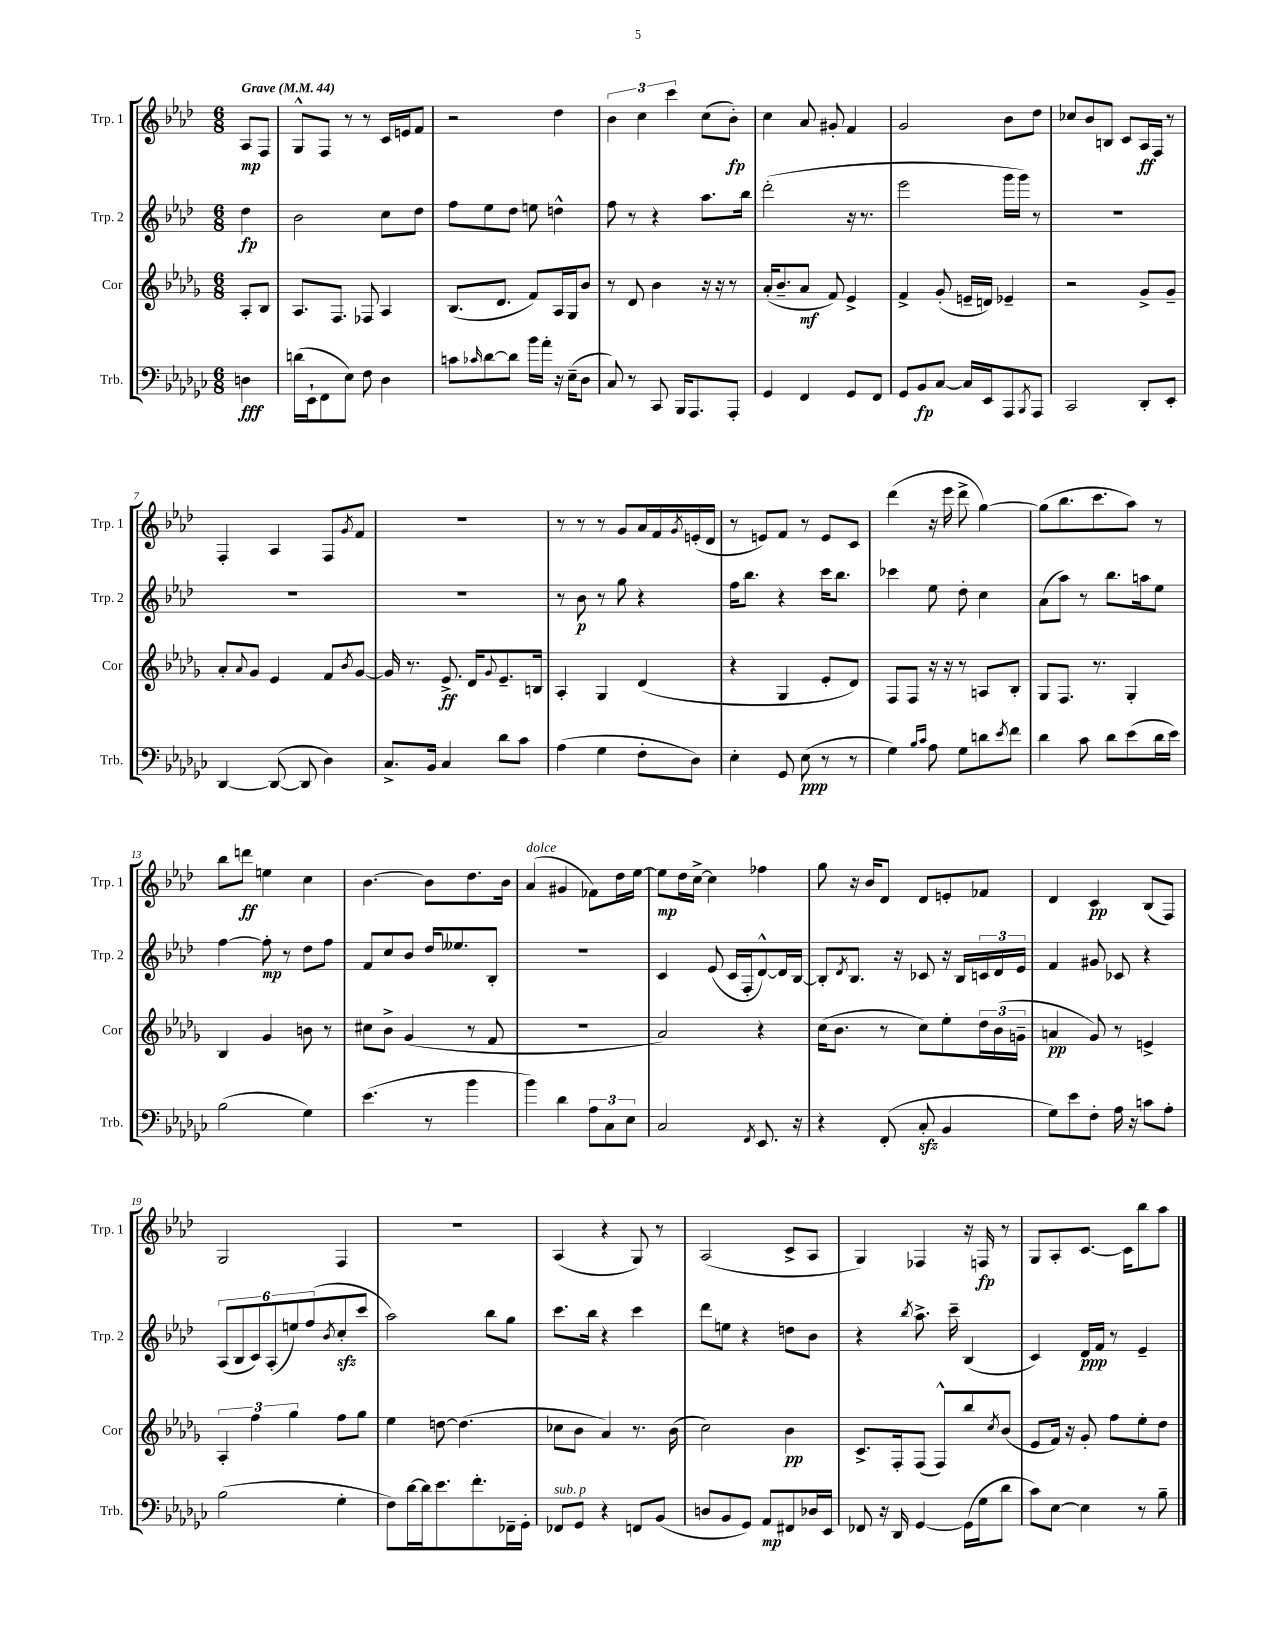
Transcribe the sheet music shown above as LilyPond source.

<<
\new StaffGroup <<
\new Staff = "s0" \with { instrumentName = "Trp. 1" shortInstrumentName = "Trp. 1" } {
    \clef treble \key aes \major \numericTimeSignature \time 6/8 \partial 4 \tempo "Grave" 4 = 44
    aes8\mp f8 |
    g8-^ f8 r8 r8 c'16 e'16 f'8 |
    r2 des''4 |
    \tuplet 3/2 { bes'4 c''4 c'''4 } c''8( bes'8-.\fp) |
    c''4 aes'8 gis'8-. f'4 |
    g'2 bes'8 des''8 |
    ces''8 bes'8 b8 c'8 aes16\ff f16 r8 |
    f4-. aes4 f8 \acciaccatura { g'8 } f'8 |
    R2. |
    r8 r8 r8 g'8 aes'16 f'16 \acciaccatura { g'8 } e'16-.( des'16 |
    r8 e'8) f'8 r8 e'8 c'8 |
    des'''4( r16 ees'''16 des'''8-> g''4~) |
    g''8( bes''8. c'''8. aes''8) r8 |
    bes''8 d'''8\ff e''4 c''4 |
    bes'4.~ bes'8 des''8. bes'16 |
    aes'4^\markup { \italic "dolce" }( gis'4 fes'8) des''16 ees''16~ |
    ees''8\mp des''16 c''16~-> c''4 fes''4 |
    g''8 r16 bes'16 des'8 des'8 e'8-. fes'8 |
    des'4 c'4\pp bes8( f8) |
    g2 f4 |
    R2. |
    aes4( r4 g8) r8 |
    aes2( c'8-> aes8 |
    g4) fes4 r16 f16\fp r8 |
    g8 aes8-. c'8.~ c'16 bes''8 aes''8 \bar "|." |
}
\new Staff = "s1" \with { instrumentName = "Trp. 2" shortInstrumentName = "Trp. 2" } {
    \clef treble \key aes \major \numericTimeSignature \time 6/8 \partial 4
    des''4\fp |
    bes'2 c''8 des''8 |
    f''8 ees''8 des''8 e''8 d''4-^ |
    f''8 r8 r4 aes''8. bes''16 |
    des'''2-.( r16 r8. |
    ees'''2 g'''16 g'''16) r8 |
    R2. |
    R2. |
    R2. |
    r8 bes'8\p r8 g''8 r4 |
    f''16 bes''8. r4 c'''16 bes''8. |
    ces'''4 ees''8 des''8-. c''4 |
    aes'8( aes''8) r8 bes''8. a''16 ees''8 |
    f''4~ f''8-.\mp r8 des''8 f''8 |
    f'8 c''8 bes'8 des''16 eeses''8. bes8-. |
    R2. |
    c'4 ees'8( c'16 f16-. des'8~-^) des'16 bes16~ |
    bes8-. \acciaccatura { des'8 } bes8. r16 ces'8 r16 bes16 \tuplet 3/2 { c'16 des'16 ees'16 } |
    f'4 gis'8 ces'8 r4 |
    \tuplet 6/4 { aes8( bes8 c'8) aes8-.( e''8) f''8( } \acciaccatura { bes'8 } c''8-.\sfz c'''8 |
    aes''2) bes''8 g''8 |
    c'''8. bes''16 r4 c'''4 |
    des'''8 e''8 r4 d''8 bes'8 |
    r4 \acciaccatura { bes''8 } aes''8.-> c'''16-- bes4( |
    c'4) des'16\ppp f'16 r8 ees'4-- \bar "|." |
}
\new Staff = "s2" \with { instrumentName = "Cor" shortInstrumentName = "Cor" } {
    \clef treble \key des \major \numericTimeSignature \time 6/8 \partial 4
    aes8-. bes8 |
    aes8. f8. fes8 aes4 |
    bes8.( des'8. f'8) aes16 ges16 bes'8 |
    r8 des'8 bes'4 r16 r16 r8 |
    aes'16-.( bes'8.-- aes'8\mf f'8) ees'4-> |
    f'4-> ges'8-.( e'16-- d'16) ees'4-- |
    r2 ges'8-> ges'8-- |
    aes'8-. \appoggiatura { aes'8 } ges'8 ees'4 f'8 \acciaccatura { bes'8 } ges'8~ |
    ges'16 r8. ees'8.->\ff des'16 \appoggiatura { ges'8 } ees'8.-- b16 |
    aes4-. ges4 des'4( |
    r4 ges4 ees'8-. des'8) |
    f8 f8 r16 r16 r8 a8 bes8-. |
    ges8 f8. r8. ges4-. |
    bes4 ges'4 b'8 r8 |
    cis''8 bes'8-> ges'4( r8 f'8 |
    R2. |
    aes'2) r4 |
    c''16( bes'8. r8 c''8) ees''8-. \tuplet 3/2 { des''16 bes'16( g'16-- } |
    a'4\pp ges'8) r8 e'4-> |
    \tuplet 3/2 { aes4-. f''4 ges''4 } f''8 ges''8 |
    ees''4 d''8~ d''4.( |
    ces''8 bes'8 aes'4) r8. bes'16( |
    c''2) bes'4\pp |
    c'8.-> f16-. f8( f8-^) bes''8 \acciaccatura { c''8 } bes'8( |
    ees'8 f'16) r16 ges'8-. f''8 ees''8-. des''8 \bar "|." |
}
\new Staff = "s3" \with { instrumentName = "Trb." shortInstrumentName = "Trb." } {
    \clef bass \key ges \major \numericTimeSignature \time 6/8 \partial 4
    d4\fff |
    d'16( ees,16-! f,8 ees8) f8 des4 |
    c'8 \grace { ces'16 } des'8~ des'8 bes'16 aes'16-. r16 ees16--( des8 |
    ces8) r8 ces,8 bes,,16 aes,,8. aes,,8-. |
    ges,4 f,4 ges,8 f,8 |
    ges,8 bes,8\fp ces8~ ces16 ees,16 aes,,8 \acciaccatura { bes,,8 } aes,,8 |
    ces,2 des,8-. ees,8-. |
    des,4~ des,8~( des,8 des4) |
    ces8.-> bes,16 ces4 des'8 ces'8 |
    aes4( ges4 f8-. des8) |
    ees4-. ges,8 ees8\ppp( r8 r8 |
    ges4) \grace { bes16 ces'16 } aes8 ges8 d'8 \acciaccatura { ees'8 } f'8 |
    des'4 ces'8 des'8 ees'8( des'16 ees'16) |
    bes2( ges4) |
    ees'4.( r8 bes'4 |
    bes'4) des'4 \tuplet 3/2 { aes8 ces8 ees8 } |
    ces2 \acciaccatura { f,8 } ees,8. r16 |
    r4 f,8-.( ces8-.\sfz bes,4 |
    ges8) ees'8 f8-. aes16 r16 c'8 aes8-. |
    bes2( ges4-. |
    f8) des'16~ des'16 ees'8. f'8.-. fes,16-- ges,16-. |
    fes,8^\markup { \italic "sub. p" } ges,8 r4 f,8 bes,8( |
    d8 bes,8 ges,8) aes,8\mp fis,8 des16 ees,16 |
    fes,8 r16 des,16 ges,4~ ges,16( ges16 des'8 |
    ces'8) ees8~ ees4 r8 bes8-- \bar "|." |
}
>>
>>
